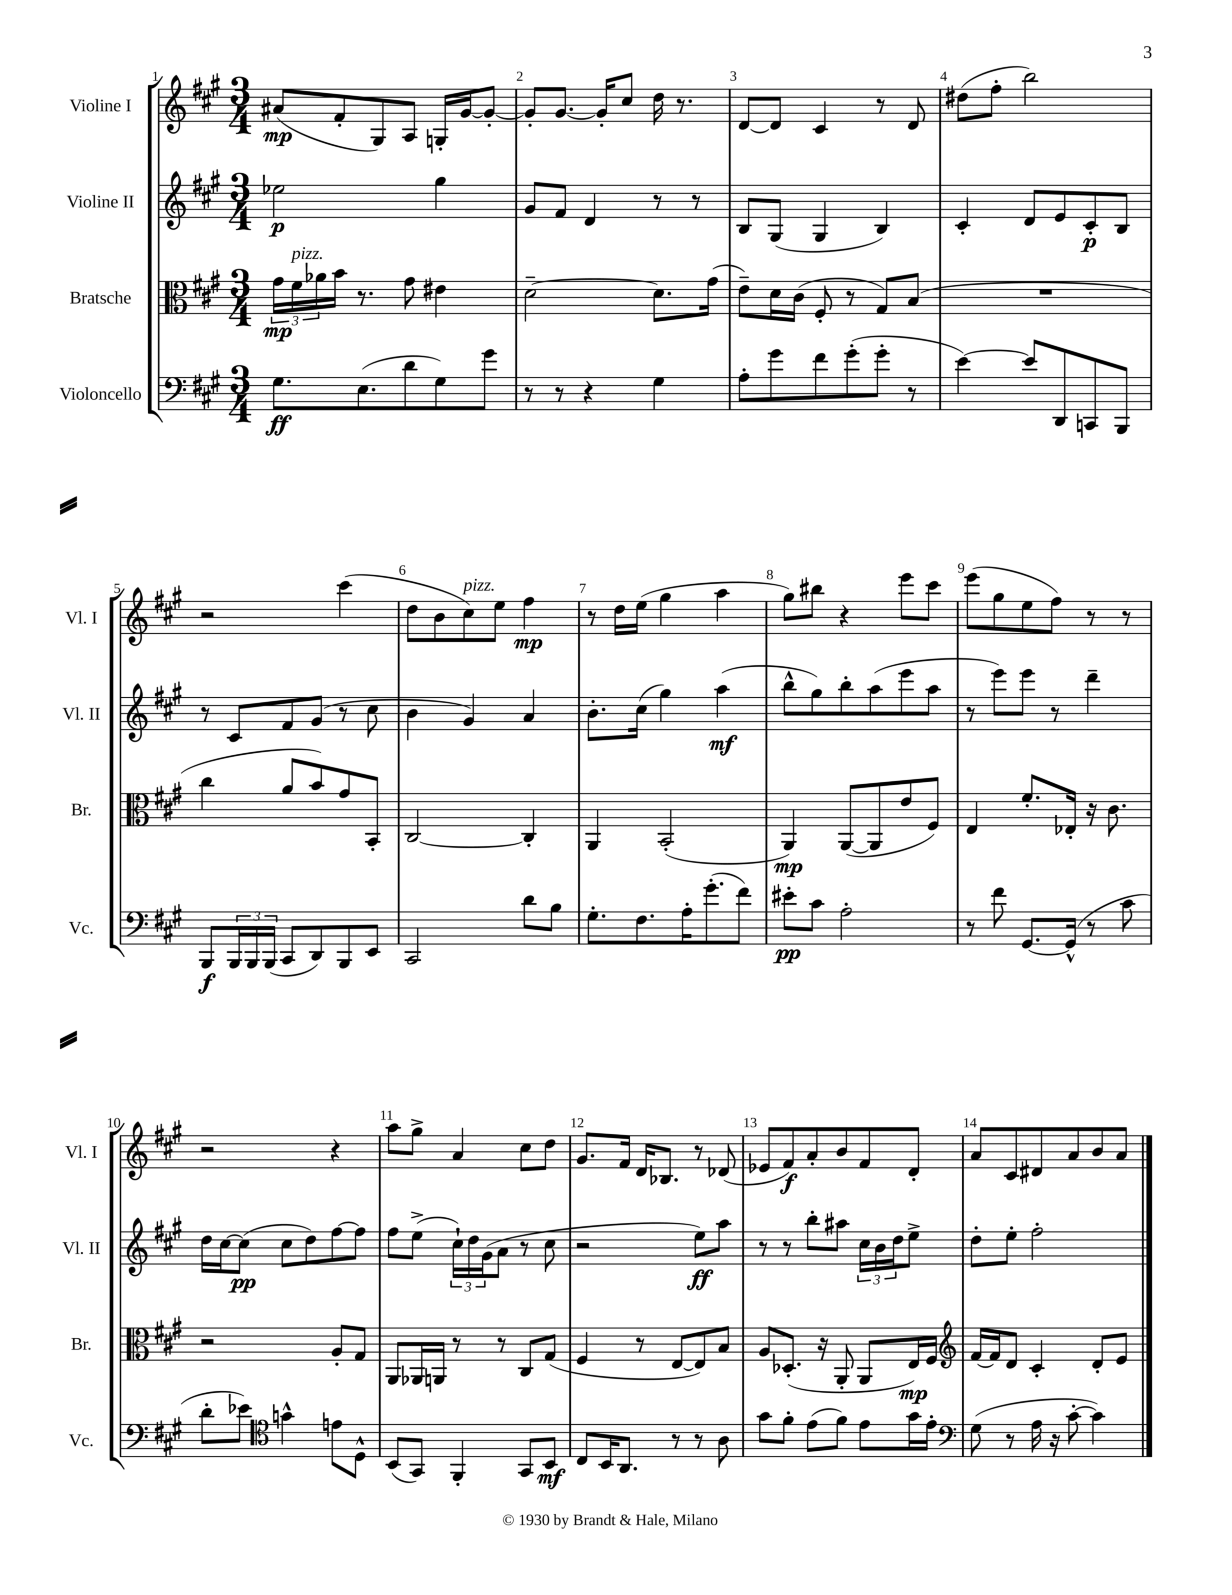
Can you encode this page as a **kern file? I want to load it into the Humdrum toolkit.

**kern	**kern	**kern	**kern
*staff4	*staff3	*staff2	*staff1
*clefF4	*clefC3	*clefG2	*clefG2
*k[f#c#g#]	*k[f#c#g#]	*k[f#c#g#]	*k[f#c#g#]
*M3/4	*M3/4	*M3/4	*M3/4
8.G#	24g#	2ee-	(8a#
.	24f#	.	.
.	24a-	.	.
.	16b	.	8f#'
(8.E	8.r	.	.
.	.	.	8G#)
8d	8g#	.	8A
8G#)	4e#	4gg#	16G'
.	.	.	[16g#
8g#	.	.	8g#'_
=	=	=	=
8r	[2d~	8g#	8g#']
8r	.	8f#	[8.g#
4r	.	4d	.
.	.	.	16g#']
.	.	.	8cc#
4G#	8.d]	8r	16dd
.	.	.	8.r
.	.	8r	.
.	(16g#	.	.
=	=	=	=
8A'	8e~)	8B	[8d
8g#	16d	(8G#	8d]
.	(16c#	.	.
8f#	8F#'	4G#	4c#
(8g#'	8r	.	.
8g#'	8G#)	4B)	8r
8r	(8B	.	8d
=	=	=	=
[4e)	2.r	4c#'	(8dd#
.	.	.	8ff#'
8e]	.	8d	2bb)
8DD	.	8e	.
8CC	.	8c#'	.
8BBB	.	8B	.
=	=	=	=
8BBB	4cc#	8r	2r
24BBB	.	8c#	.
24BBB	.	.	.
(24BBB	.	.	.
8CC#	8a	8f#	.
8DD)	8b)	(8g#	.
8BBB	8g#	8r	(4ccc#
8EE	8BB'	8cc#	.
=	=	=	=
2CC#	[2C#	4b	8dd
.	.	.	8b
.	.	4g#)	8cc#)
.	.	.	8ee
8d	4C#']	4a	4ff#
8B	.	.	.
=	=	=	=
8.G#'	4AA	8.b'	8r
.	.	.	16dd
8.F#	.	(16cc#	(16ee
.	(2BB'	4gg#)	4gg#
16A'	.	.	.
(8.g#'	.	.	.
.	.	(4aa	4aa
8f#)	.	.	.
=	=	=	=
8e#'	4AA)	8bb^^	8gg#)
8c#	.	8gg#)	8bb#
2A'	([8AA	8bb'	4r
.	8AA]	(8aa	.
.	8e	8eee	8eee
.	8F#)	8aa	8ccc#
=	=	=	=
8r	4E	8r	(8eee
8f#	.	8eee)	8gg#
[8.GG#	8.f#'	8eee	8ee
.	.	8r	8ff#)
(16GG#^^]	16E-'	.	.
8r	16r	4ddd~	8r
.	8.c#	.	.
8c#	.	.	8r
=	=	=	=
8d'	2r	16dd	2r
.	.	[16cc#	.
8e-)	.	(8cc#]	.
*clefC4	*	*	*
4g^^	.	8cc#	.
.	.	8dd)	.
8e	8A'	[8ff#	4r
8D^^	8G#	8ff#]	.
=	=	=	=
(8BB	8AA	8ff#	8aa
8GG#)	16AA-	(8ee^	8gg#^
.	16AA	.	.
4FF#'	8r	24cc#`)	4a
.	.	24dd	.
.	.	(24g#	.
.	8r	8a	.
8GG#	8C#	8r	8cc#
8BB	(8G#	8cc#	8dd
=	=	=	=
8C#	4F#	2r	8.g#
16BB	.	.	.
8.AA	.	.	16f#
.	8r	.	16d
.	.	.	8.B-
8r	[8E	.	.
8r	8E])	8ee)	8r
8A	8B	8aa	(8d-
=	=	=	=
8g#	8A	8r	8e-
8f#'	(8.D-'	8r	8f#)
(8e	.	8bb'	8a'
.	16r	.	.
8f#)	8AA'	8aa#	8b
8e	8AA	24cc#	8f#
.	.	24b	.
.	.	24dd	.
16g#	16E)	8ee^	8d'
16e'	16F#	.	.
=	=	=	=
*clefF4	*clefG2	*	*
(8G#	[16f#	8dd'	8a
.	16f#]	.	.
8r	8d	8ee'	8c#
16A	4c#'	2ff#'	8d#
16r	.	.	.
[8c#'	.	.	8a
4c#])	8d'	.	8b
.	8e	.	8a
==	==	==	==
*-	*-	*-	*-
